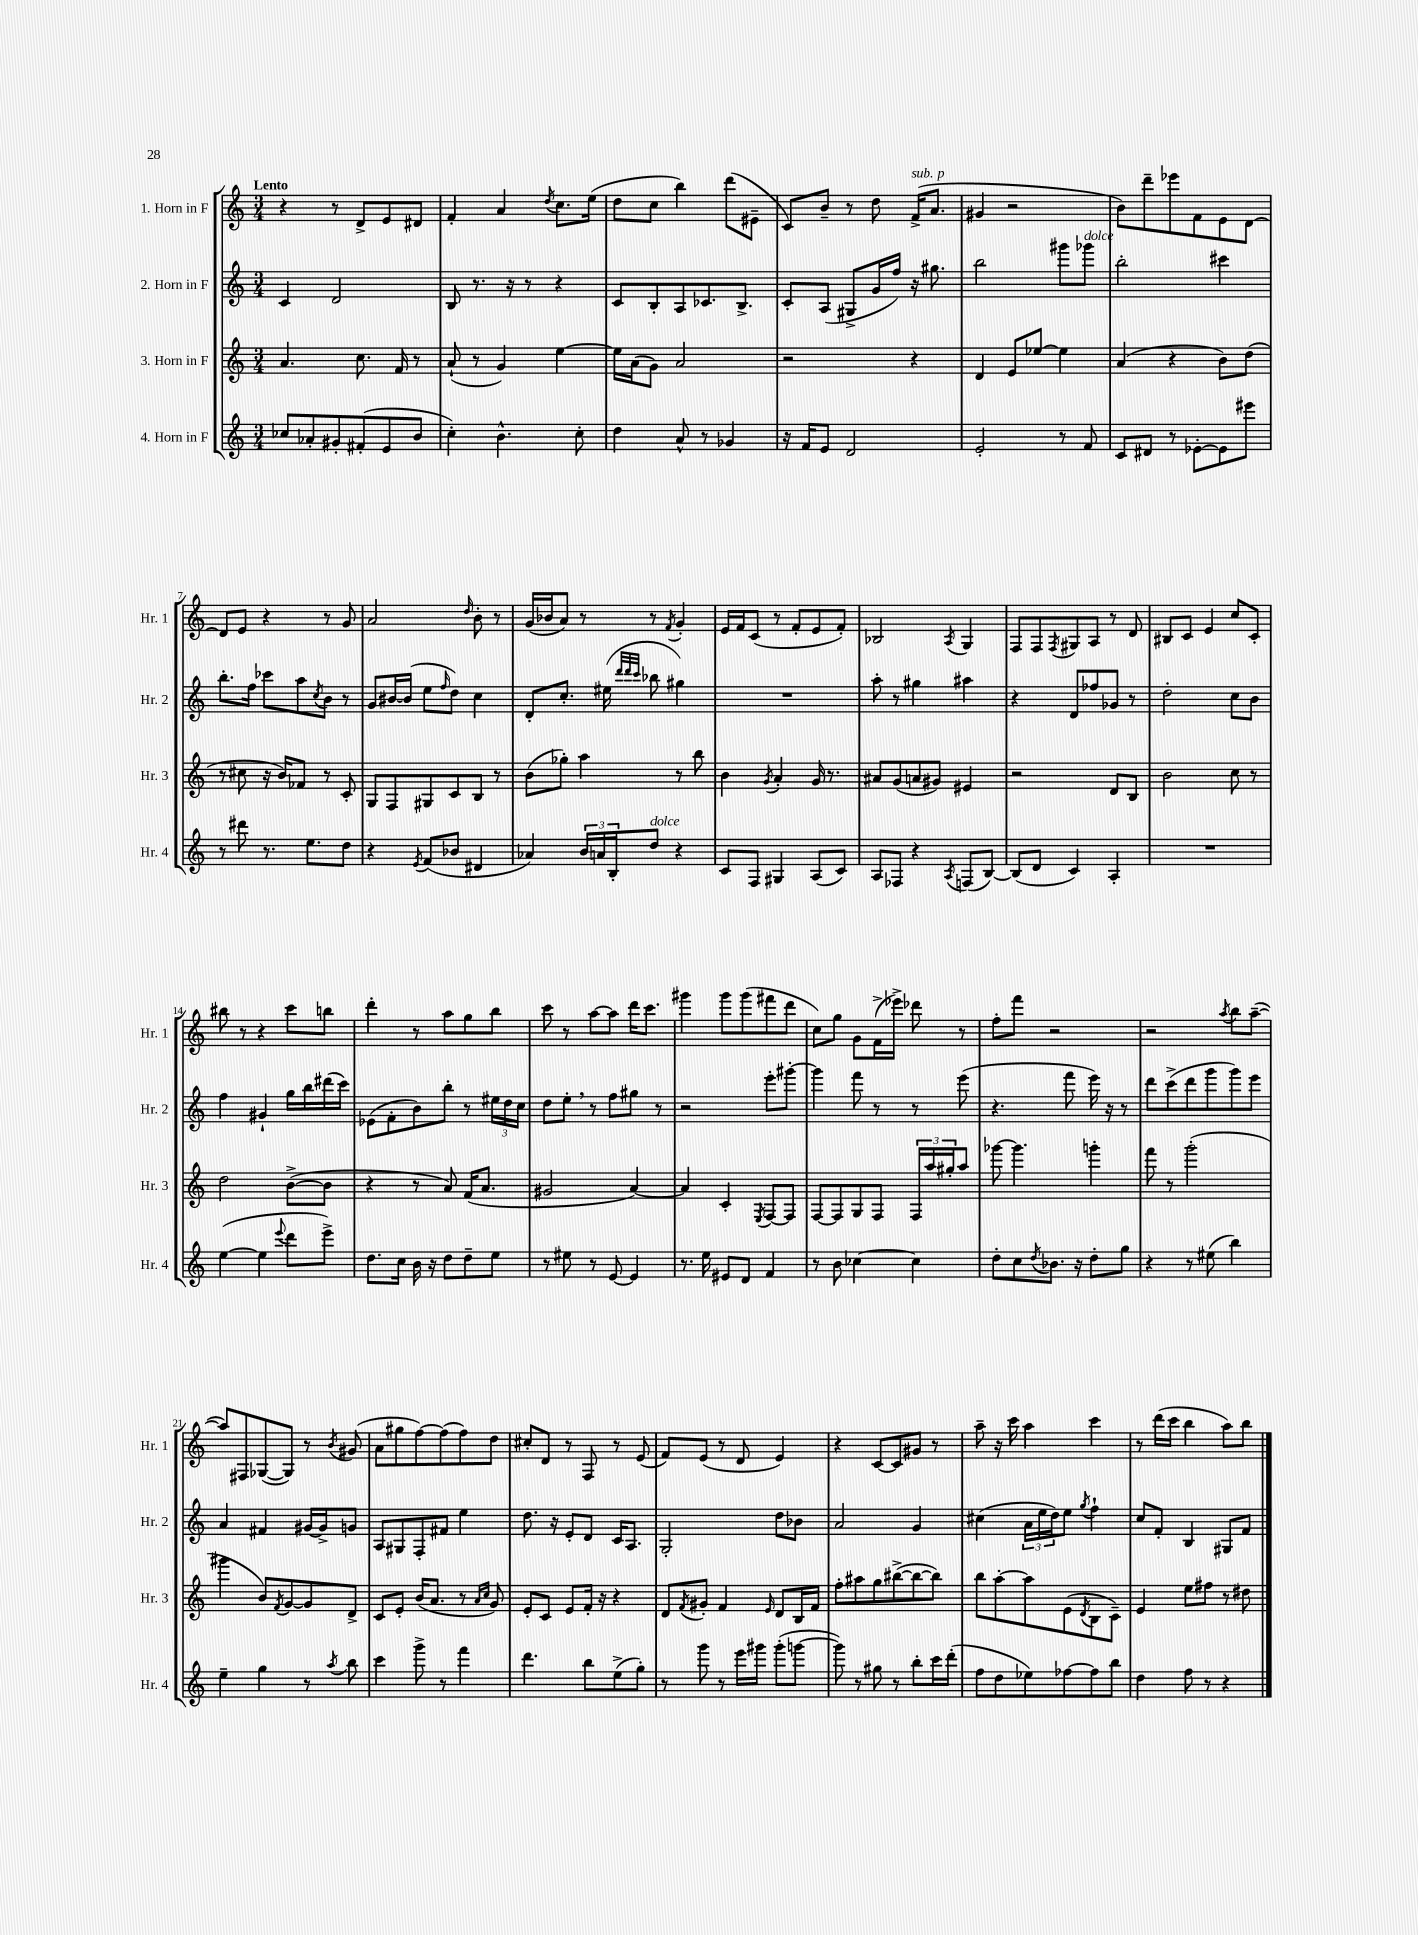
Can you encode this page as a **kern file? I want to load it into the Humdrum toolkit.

**kern	**kern	**kern	**kern
*staff4	*staff3	*staff2	*staff1
*clefG2	*clefG2	*clefG2	*clefG2
*k[]	*k[]	*k[]	*k[]
*M3/4	*M3/4	*M3/4	*M3/4
8cc-	4.a	4c	4r
8a-'	.	.	.
8g#'	.	2d	8r
(8f#'	8.cc	.	8d^
8e	.	.	8e
.	16f	.	.
8b	8r	.	8d#
=	=	=	=
4cc')	(8a`	8B	4f'
.	8r	8.r	.
4.b^^	4g)	.	4a
.	.	16r	.
.	.	8r	.
.	.	.	8qdd
.	[4ee	4r	8.cc
8cc'	.	.	.
.	.	.	(16ee
=	=	=	=
4dd	16ee]	8c	8dd
.	(16a	.	.
.	8g)	8B'	8cc
8a^^	2a	8A	4bb)
8r	.	8.c-	.
4g-	.	.	(8ddd
.	.	8.B^	.
.	.	.	8e#~
=	=	=	=
16r	2r	8c'	8c)
16f	.	.	.
8e	.	(8A	8b~
2d	.	8G#^	8r
.	.	16g	8dd
.	.	16ff)	.
.	4r	16r	(16f^
.	.	8.gg#	8.a
=	=	=	=
2e'	4d	2bb	4g#
.	8e	.	2r
.	[8ee-	.	.
8r	4ee-]	8ggg#	.
8f	.	8ggg-	.
=	=	=	=
8c	(4a	2bb'	8b)
8d#	.	.	8ddd~
8r	4r	.	8eee-
[8e-'	.	.	8f
8e-]	8b)	4ccc#	8e
8eee#	(8dd	.	[8d
=	=	=	=
8r	8r	8.bb'	8d]
8ddd#	8cc#	.	8e
.	.	16ff	.
8.r	16r	8ccc-	4r
.	16b)	.	.
.	8f-	8aa	.
8.ee	.	.	.
.	.	8qcc	.
.	8r	8b	8r
8dd	8c'	8r	8g
=	=	=	=
4r	8G	8g	2a
.	8F	[16b#	.
.	.	(16b#]	.
8qe	.	.	.
(8f	8G#	8ee	.
.	.	16qqff	.
8b-	8c	8dd)	.
.	.	.	16qqdd
4d#	8B	4cc	8b'
.	8r	.	8r
=	=	=	=
4a-)	(8b	8d'	(16g
.	.	.	16b-
.	8gg-')	8.cc'	8a)
24b	4aa	.	8r
24a	.	.	.
.	.	(16ee#	.
24B'	.	.	.
.	.	32qqddd	.
.	.	32qqddd	.
.	.	32qqccc	.
8dd	.	8bb-	8r
.	.	.	8qf
4r	8r	4gg#)	4g'
.	8bb	.	.
=	=	=	=
8c	4b	2.r	16e
.	.	.	16f
8F	.	.	(8c
.	8qg	.	.
4G#	4a'	.	8r
.	.	.	8f'
(8A	16g	.	8e
.	8.r	.	.
8c)	.	.	8f')
=	=	=	=
8A	8a#	8aa'	2B-
8F-	(8g	8r	.
4r	8a	4gg#	.
.	8g#)	.	.
8qA	.	.	8qA
(8F	4e#	4aa#	4G
[8B)	.	.	.
=	=	=	=
(8B]	2r	4r	8F
8d	.	.	8F
.	.	.	8qF
4c)	.	8d	8G#
.	.	8ff-	8A
4A'	8d	8g-	8r
.	8B	8r	8d
=	=	=	=
2.r	2b	2dd'	8B#
.	.	.	8c
.	.	.	4e
.	8cc	8cc	8cc
.	8r	8b	8c'
=	=	=	=
([4ee	2dd	4ff	8bb#
.	.	.	8r
4ee]	.	4g#`	4r
8qqeee	.	.	.
8ddd	([8b^	16gg	8ccc
.	.	16bb	.
8eee^)	8b]	(16ddd#	8bb
.	.	16ccc)	.
=	=	=	=
8.dd	4r	(8e-	4ddd'
.	.	8f'	.
16cc	.	.	.
16b	8r	8b)	8r
16r	.	.	.
8dd	8a)	8bb'	8aa
8dd~	(16f	8r	8gg
.	8.a	.	.
8ee	.	24ee#	8bb
.	.	24dd	.
.	.	24cc	.
=	=	=	=
8r	2g#	8dd	8ccc
8ee#	.	8ee'	8r
8r	.	8r	[8aa
[8e	.	8ff	8aa]
4e]	[4a)	8gg#	16ddd
.	.	.	8.ccc
.	.	8r	.
=	=	=	=
8.r	4a]	2r	4ggg#
16ee	.	.	.
8e#	4c'	.	8ggg#
8d	.	.	(8ggg#
.	8qE	.	.
4f	[8F	8eee'	8fff#
.	8F]	[8ggg#'	8ddd
=	=	=	=
8r	[8F	4ggg#]	8cc)
8b	8F]	.	8gg
[4cc-	8G	8fff	8g
.	8F	8r	(16f^
.	.	.	16eee-^)
4cc-]	24F	8r	8ddd-
.	24aa	.	.
.	24gg#'	.	.
.	8aa	(8eee	8r
=	=	=	=
8dd'	[8ggg-	4.r	8ff'
8cc	4.ggg-]	.	8fff
8qdd	.	.	.
8.b-	.	.	2r
.	.	8fff	.
16r	.	.	.
8dd'	4ggg'	16eee)	.
.	.	16r	.
8gg	.	8r	.
=	=	=	=
4r	8fff	8ddd	2r
.	8r	(8ccc^	.
8r	(2ggg'	8ddd	.
(8ee#	.	8ggg	.
.	.	.	8qaa
4bb)	.	8ggg)	8bb
.	.	8eee	([8aa~
=	=	=	=
4ee~	4ggg#	4a	8aa])
.	.	.	8F#
4gg	8b)	4f#	([8G-
.	8qf	.	.
.	[8g	.	8G-])
8r	8g]	[16g#	8r
.	.	16g#^]	.
8qaa	.	.	8qb
8bb	8d^	8g	(8g#
=	=	=	=
4ccc	8c	8A	8a
.	8e'	8G#	8gg#
8ggg^	(16b	8F'	[8ff)
.	8.a	.	.
8r	.	8f#	(8ff]
4fff	8r	4ee	8ff)
.	16qqa	.	.
.	16qqcc	.	.
.	8g)	.	8dd
=	=	=	=
4.ddd	8e'	8.dd	8cc#'
.	8c	.	8d
.	.	16r	.
.	8e	8e'	8r
8bb	16f'	8d	8F
.	16r	.	.
(8ee^	4r	16c	8r
.	.	8.A	.
8gg')	.	.	(8e
=	=	=	=
8r	8d	2G'	8f)
.	8qf	.	.
8ggg	8g#'	.	(8e
8r	4f	.	8r
16eee	.	.	8d
16ggg#	.	.	.
.	16qqe	.	.
(8ggg#'	8d	8dd	4e)
[8ggg	16B	8b-	.
.	16f	.	.
=	=	=	=
8ggg])	8ff'	2a	4r
8r	8aa#	.	.
8gg#	8gg	.	[8c
8r	([8bb#^	.	8c]
8bb'	8bb#_	4g	8g#
16ccc	8bb#])	.	8r
(16ddd'	.	.	.
=	=	=	=
8ff	8bb	(4cc#	8aa~
8dd	[8aa'	.	16r
.	.	.	16ccc
8ee-)	8aa]	24a	4aa
.	.	24ee	.
.	.	24dd)	.
[8ff-	(8e	8ee	.
.	8qd	8qgg	.
8ff-]	8B	4ff`	4ccc
8bb	8c~)	.	.
=	=	=	=
4dd	4e	8cc	8r
.	.	8f'	(16ddd
.	.	.	16ccc
8ff	8ee	4B	4bb
8r	8ff#	.	.
4r	8r	8G#	8aa)
.	8dd#	8f	8bb
==	==	==	==
*-	*-	*-	*-
